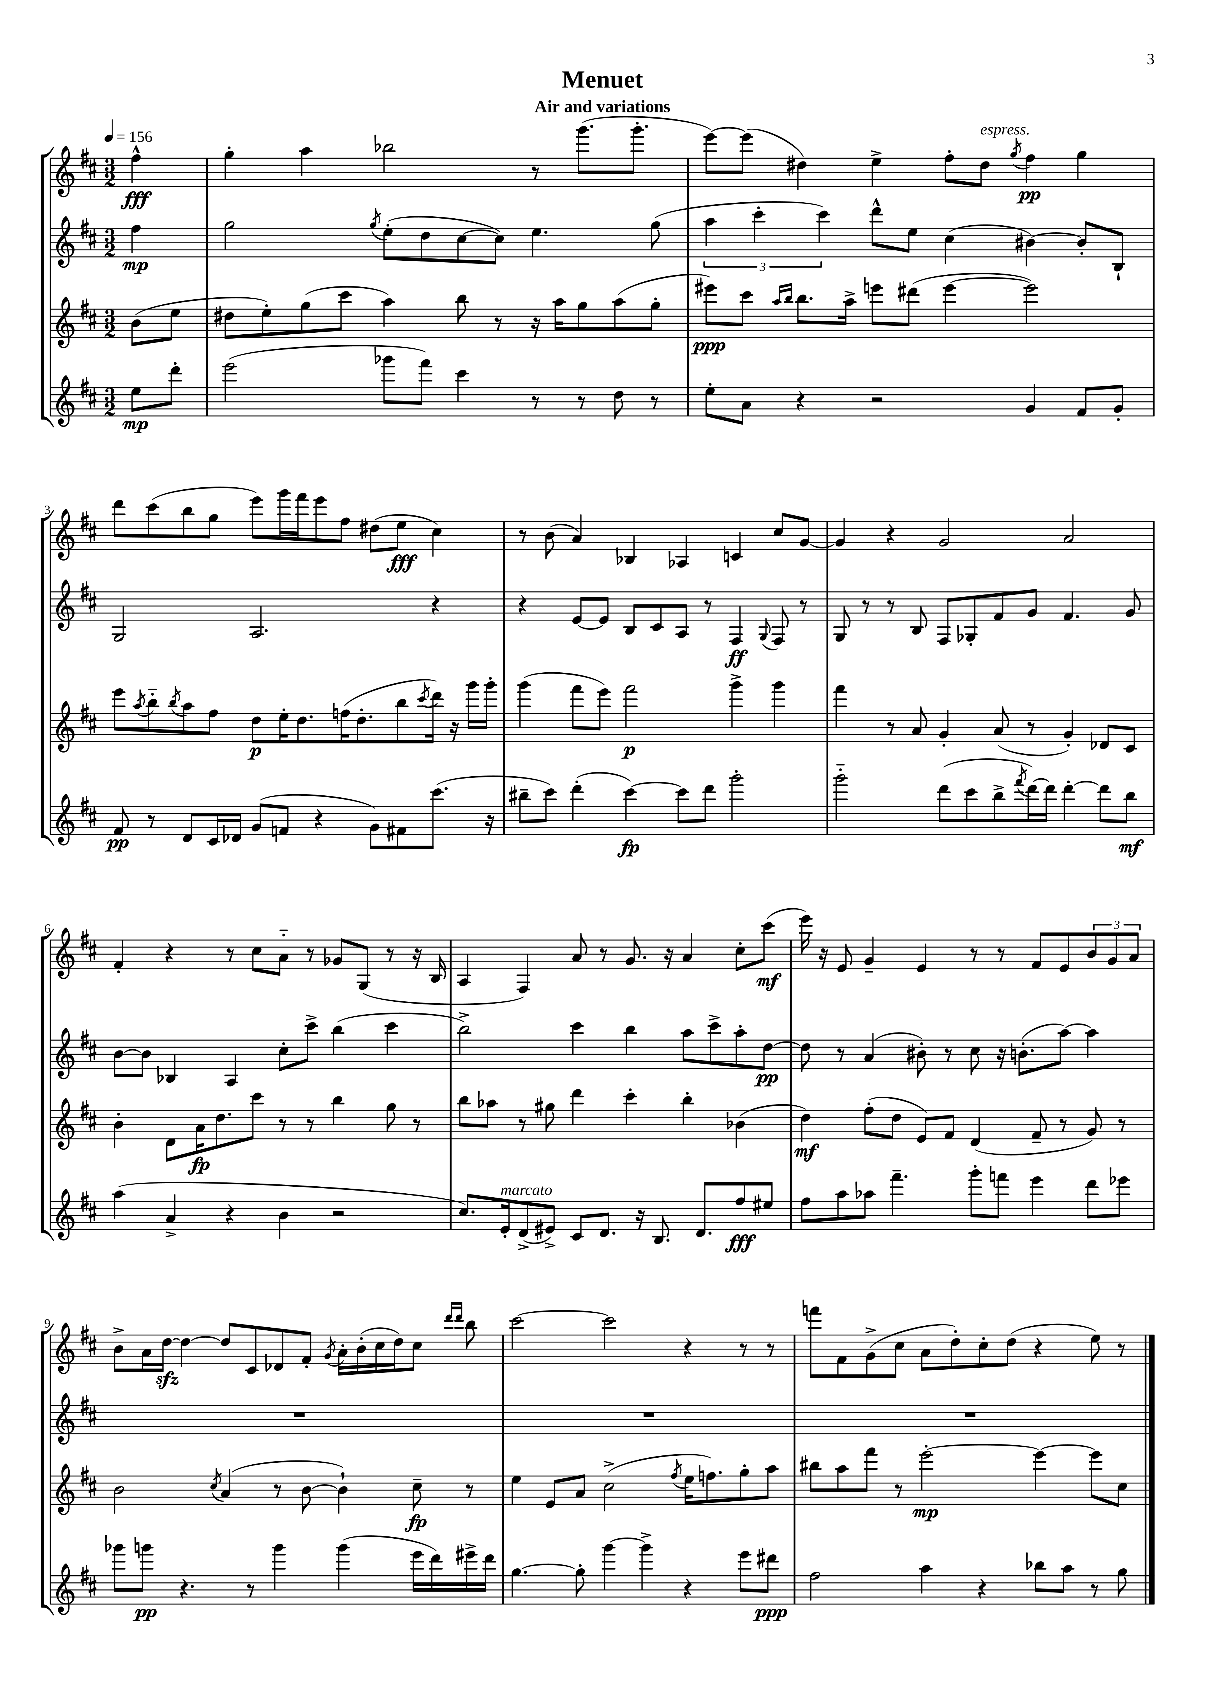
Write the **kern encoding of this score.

**kern	**kern	**kern	**kern
*staff4	*staff3	*staff2	*staff1
*clefG2	*clefG2	*clefG2	*clefG2
*k[f#c#]	*k[f#c#]	*k[f#c#]	*k[f#c#]
*M3/2	*M3/2	*M3/2	*M3/2
*MM156	*MM156	*MM156	*MM156
8ee	(8b	4ff#	4ff#^^
8ddd'	8ee	.	.
=	=	=	=
(2eee	8dd#	2gg	4gg'
.	8ee')	.	.
.	(8gg	.	4aa
.	8ccc#	.	.
.	.	8qgg	.
8ggg-	4aa)	(8ee'	2bb-
8fff#)	.	8dd	.
4ccc#	8bb	[8cc#	.
.	8r	8cc#])	.
8r	16r	4.ee	8r
.	16aa	.	.
8r	8gg	.	(8.ggg
8dd	(8aa	.	.
.	.	.	8.ggg'
8r	8gg'	(8gg	.
=	=	=	=
8ee'	8eee#)	6aa	[8eee)
8a	8ccc#	.	(8eee]
.	.	6ccc#'	.
.	16qqaa	.	.
.	16qqbb	.	.
4r	8.bb	.	4dd#)
.	.	6ccc#)	.
.	16aa^	.	.
2r	8eee	8ddd^^	4ee^
.	(8ddd#	8ee	.
.	[4eee	(4cc#	8ff#'
.	.	.	8dd#
.	.	.	8qgg
4g	2eee])	[4b#)	4ff#
8f#	.	8b#']	4gg
8g'	.	8B`	.
=	=	=	=
8f#	8eee	2G	8ddd
.	8qaa	.	.
8r	8bb'~	.	(8ccc#
.	8qbb	.	.
8d	8aa	.	8bb
16c#	8ff#	.	8gg
16d-	.	.	.
(8g	8dd	2.A	8eee)
8f	16ee'	.	16ggg
.	8.dd	.	16fff#
4r	.	.	8eee
.	(16ff	.	8ff#
.	8.dd'	.	.
8g)	.	.	(8dd#
8f#	8bb	.	8ee
.	8qccc#	.	.
(8.ccc#	16ddd)	4r	4cc#)
.	16r	.	.
.	16ggg	.	.
16r	16ggg'	.	.
=	=	=	=
8bb#~	(4ggg	4r	8r
8ccc#)	.	.	(8b
(4ddd'	8fff#	[8e	4a)
.	8eee)	8e]	.
[4ccc#)	2fff#	8B	4B-
.	.	8c#	.
8ccc#]	.	8A	4A-
8ddd	.	8r	.
2ggg'	4ggg^	4F#	4c
.	.	8qqG	.
.	4ggg	8F#	8cc#
.	.	8r	[8g
=	=	=	=
2ggg'~	4fff#	8G	4g]
.	.	8r	.
.	8r	8r	4r
.	8a	8B	.
(8ddd	4g'	8F#	2g
8ccc#	.	8G-'	.
8bb^	(8a	8f#	.
8qfff#	.	.	.
[16ddd)	8r	8g	.
16ddd]	.	.	.
[4ddd'	4g')	4.f#	2a
8ddd]	8d-	.	.
8bb	8c#	8g	.
=	=	=	=
(4aa	4b'	[8b	4f#'
.	.	8b]	.
4a^	8d	4B-	4r
.	16a	.	.
.	8.dd	.	.
4r	.	4A	8r
.	8ccc#	.	8cc#
4b	8r	8cc#'	8a'~
.	8r	8ccc#^	8r
2r	4bb	(4bb	8g-
.	.	.	(8G
.	8gg	4ccc#	8r
.	8r	.	16r
.	.	.	16B
=	=	=	=
8.cc#)	8bb	2bb^)	4A
.	8aa-	.	.
16e'	.	.	.
(8d^	8r	.	4F#)
8e#^)	8gg#	.	.
8c#	4ddd	4ccc#	8a
8.d	.	.	8r
.	4ccc#'	4bb	8.g
16r	.	.	.
8.B	.	.	.
.	.	.	16r
.	4bb'	8aa	4a
8.d	.	.	.
.	.	8ccc#^	.
8ff#	(4b-	8aa'	8cc#'
8ee#	.	[8dd	(8ccc#
=	=	=	=
8ff#	4dd)	8dd]	16eee)
.	.	.	16r
8aa	.	8r	8e
8aa-	(8ff#'	(4a	4g~
4.fff#~	8dd	.	.
.	8e)	8b#')	4e
.	8f#	8r	.
8ggg'	(4d	8cc#	8r
8fff	.	16r	8r
.	.	(8.b'	.
4eee	8f#~	.	8f#
.	8r	[8aa)	8e
8ddd	8g)	4aa]	12b
.	.	.	12g
8eee-	8r	.	.
.	.	.	12a
=	=	=	=
8ggg-	2b	1.r	8b^
8ggg	.	.	16a
.	.	.	[16dd
4.r	.	.	4dd_
.	8qcc#	.	.
.	(4a	.	8dd]
8r	.	.	8c#
4ggg	8r	.	8d-
.	[8b	.	8f#'
.	.	.	8qg
(4ggg	4b`])	.	16a'
.	.	.	(16b'
.	.	.	16cc#
.	.	.	16dd)
16eee	8cc#~	.	8cc#
16ddd)	.	.	.
.	.	.	16qqddd
.	.	.	16qqddd
16eee#^	8r	.	8bb
16ddd	.	.	.
=	=	=	=
[4.gg	4ee	1.r	[2ccc#
.	8e	.	.
8gg']	8a	.	.
[4ggg	(2cc#^	.	2ccc#]
4ggg^]	.	.	.
.	8qff#	.	.
4r	16ee	.	4r
.	8.ff)	.	.
8eee	8gg'	.	8r
8ddd#	8aa	.	8r
=	=	=	=
2ff#	8bb#	1.r	8fff
.	8aa	.	8f#
.	8fff#	.	(8g^
.	8r	.	8cc#
4aa	[2eee'	.	8a
.	.	.	8dd')
4r	.	.	8cc#'
.	.	.	(8dd
8bb-	4eee_	.	4r
8aa	.	.	.
8r	8eee]	.	8ee)
8gg	8cc#	.	8r
==	==	==	==
*-	*-	*-	*-
